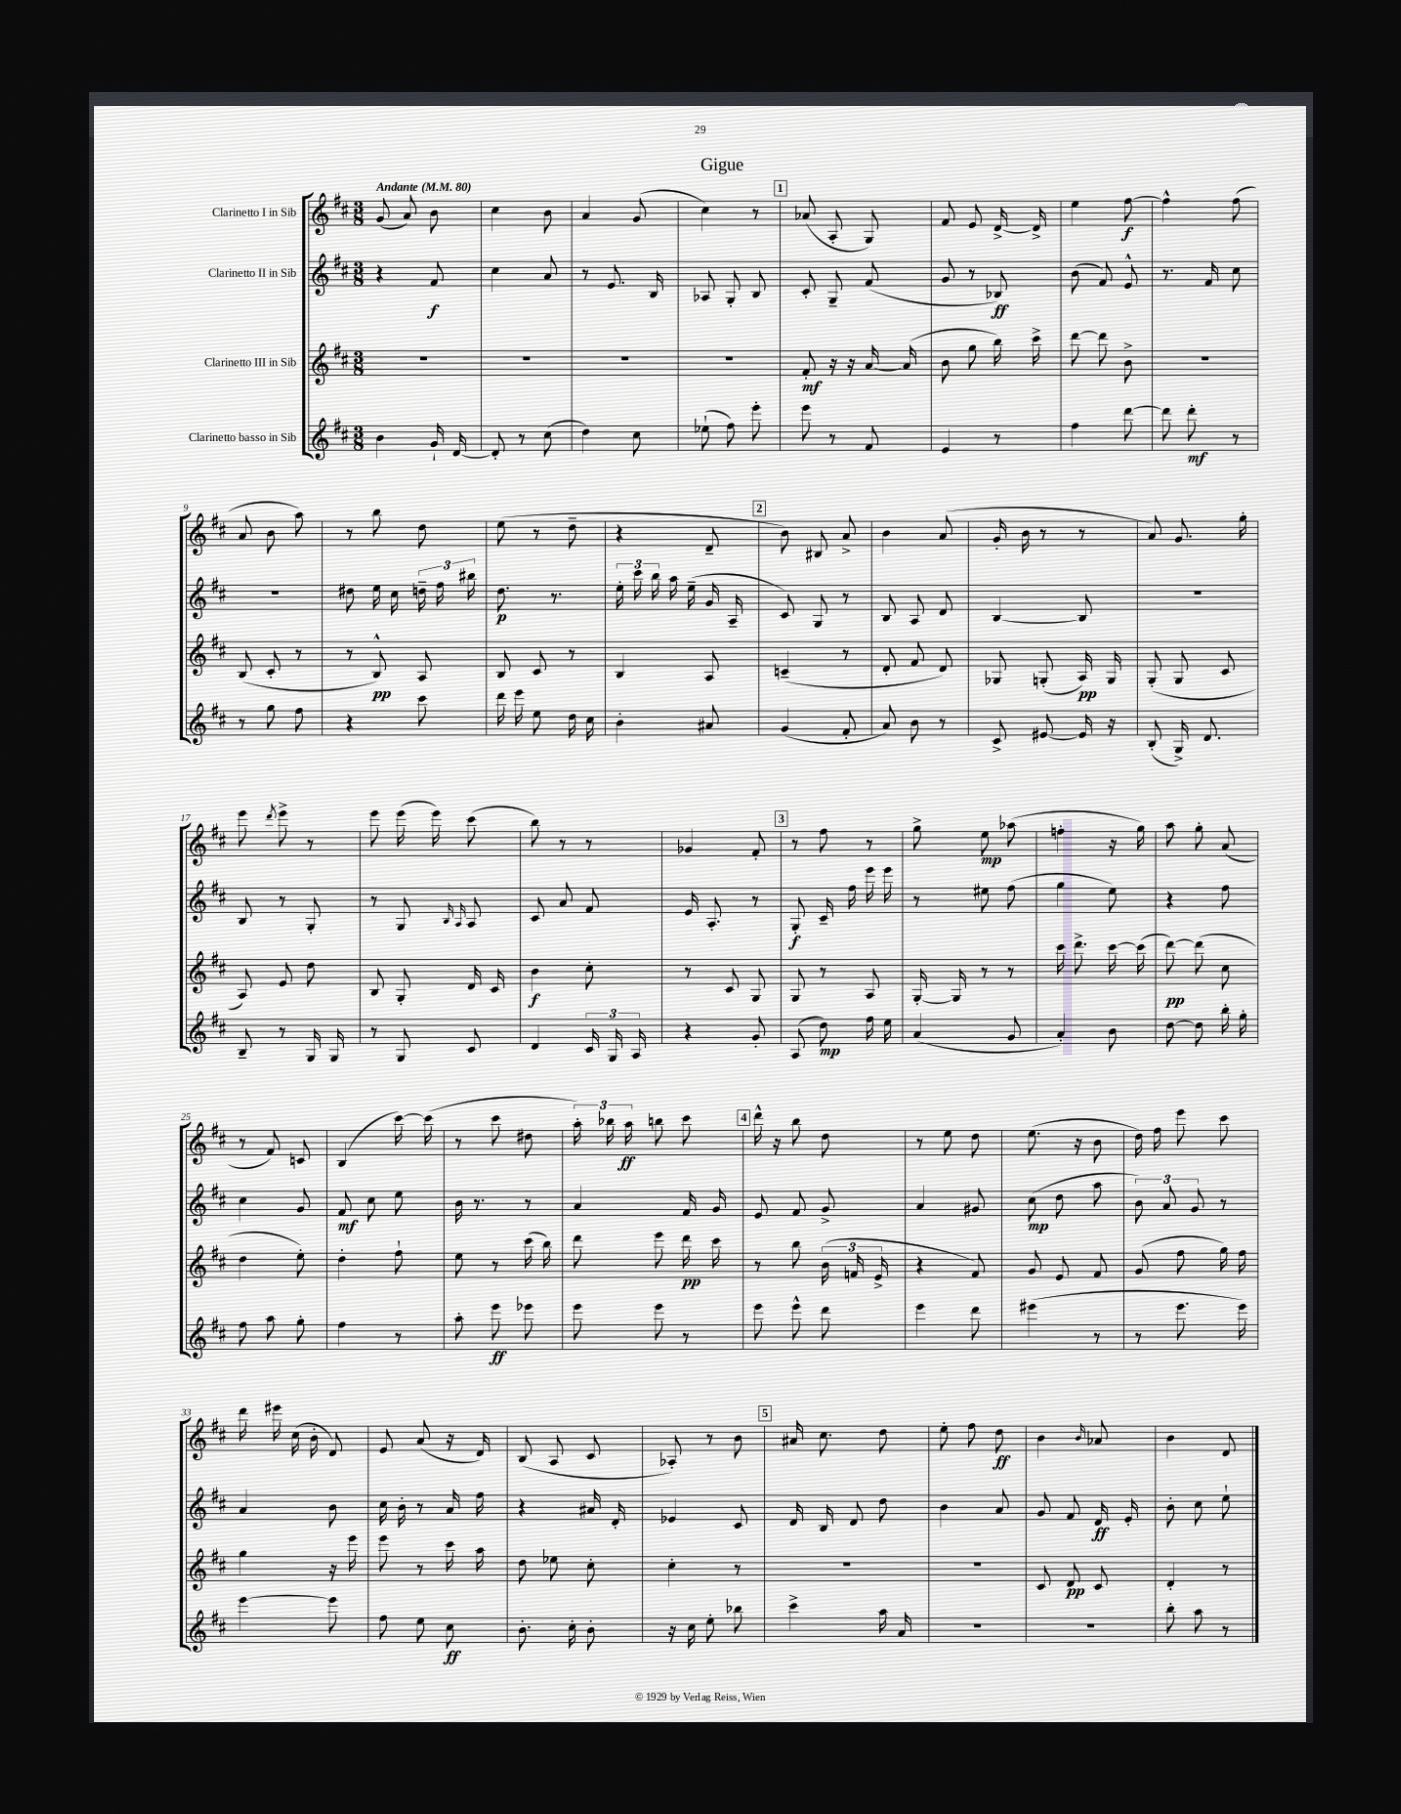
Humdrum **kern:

**kern	**kern	**kern	**kern
*staff4	*staff3	*staff2	*staff1
*clefG2	*clefG2	*clefG2	*clefG2
*k[f#c#]	*k[f#c#]	*k[f#c#]	*k[f#c#]
*M3/8	*M3/8	*M3/8	*M3/8
*MM80	*MM80	*MM80	*MM80
4b	4.r	4r	(8g
.	.	.	8a)
16g`	.	8f#	8b
[16d	.	.	.
=	=	=	=
8d']	4.r	4cc#	4cc#
8r	.	.	.
(8cc#	.	8a	8b
=	=	=	=
4dd)	4.r	8r	4a
.	.	8.e	.
8cc#	.	.	(8g
.	.	16B	.
=	=	=	=
(8ee-`	4.r	8A-	4cc#)
8ff#)	.	8G'	.
8eee'	.	8B	8r
=	=	=	=
8eee	8f#'	8c#'	(8a-
8r	16r	8G~	8A'
.	16r	.	.
8f#	[16a	(8f#	8G)
.	(16a]	.	.
=	=	=	=
4e	8b	8g	8f#
.	8gg	8r	8e
8r	16bb)	8B-)	[16d^
.	16ccc#^	.	16d^]
=	=	=	=
4ff#	[8ddd	(8b	4ee
.	8ddd]	8f#)	.
[8ddd	8b^	8e^^	[8ff#
=	=	=	=
8ddd]	4.r	8.r	4ff#^^]
8ddd'	.	.	.
.	.	16f#	.
8r	.	8cc#	(8ff#
=	=	=	=
8r	(8B	4.r	8a
8gg	8c#'	.	8b
8ff#	8r	.	8aa)
=	=	=	=
4r	8r	8dd#	8r
.	8B^^)	16ee	8bb
.	.	16cc#	.
8ccc#	8A	24dd~	8dd
.	.	24ff#	.
.	.	24bb#	.
=	=	=	=
16ddd	8B	8.dd	(8ee
16eee	.	.	.
8ee	8c#	.	8r
.	.	8.r	.
16dd	8r	.	8dd~
16cc#	.	.	.
=	=	=	=
4b'	4B	24ee'	4r
.	.	24ccc#	.
.	.	24bb	.
.	.	16aa	.
.	.	(16ee~	.
8a#	8A	16g	8d~
.	.	16A~	.
=	=	=	=
(4g	(4c~	8c#)	8b)
.	.	8G	8B#
8f#'	8r	8r	8a^
=	=	=	=
8a)	8d'	8B	4b
8b	8f#	8A	.
8r	8d)	8d	(8a
=	=	=	=
8c#^	8G-	[4B	16g'
.	.	.	16b
[8e#	(8G'	.	8r
16e#]	16A)	8B]	8r
16r	16G	.	.
=	=	=	=
(8B'	(8G'	4.r	8a)
16G^)	8G	.	8.g
8.d	.	.	.
.	8c#	.	.
.	.	.	16gg'
=	=	=	=
8B~	8A)	8B	8eee
.	.	.	8qddd
8r	8e	8r	8eee^
16G	8dd	8G'	8r
16G	.	.	.
=	=	=	=
8r	8B	8r	8eee
8G	8G'	8G	(16eee
.	.	.	16eee)
.	.	16qqB	.
.	.	16qqA	.
8c#	16d	8A	(8ccc#
.	16c#	.	.
=	=	=	=
4d	4b	8c#	8bb)
.	.	8a	8r
24c#	8cc#'	8f#	8r
24G	.	.	.
24A	.	.	.
=	=	=	=
4r	8r	16e	4g-
.	.	8.A'	.
.	8c#	.	.
8g'	8G	8r	8f#'
=	=	=	=
(8A	8G	8G'	8r
8dd)	8r	16c#~	8ff#
.	.	16ff#	.
16ff#	8A	16eee	8r
16ee	.	16eee	.
=	=	=	=
(4a	[16G'	8r	8gg^
.	16G]	.	.
.	8r	8ee#	8ee
8g	8r	(8ff#	(8aa-
=	=	=	=
4a')	16ccc#	4gg	4ff'
.	8.ddd^	.	.
8b	[16ccc#	8ee)	16r
.	(16ccc#]	.	16gg)
=	=	=	=
[8dd	[8ddd)	4r	8aa
8dd]	(8ddd]	.	8gg'
16bb'	8cc#	8ff#	(8a
16gg'	.	.	.
=	=	=	=
8ff#	4dd	4cc#	8r
8aa	.	.	8f#)
8gg'	8ee')	8g	8c
=	=	=	=
4ff#	4dd'	8f#	(4B
.	.	8cc#	.
8r	8ff#`	8ee	[16ccc#)
.	.	.	(16ccc#]
=	=	=	=
8aa'	8ee	16b	8r
.	.	8.r	.
8eee	8r	.	8ccc#
8eee-	(16ccc#	8r	8dd#
.	16bb)	.	.
=	=	=	=
8eee	8ddd	4a	24aa')
.	.	.	24bb-
.	.	.	24aa
8eee	8eee	.	8bb
8r	16ddd	16f#	8ccc#
.	16ccc#	16g	.
=	=	=	=
8eee	8r	8e	16ddd^^
.	.	.	16r
8eee^^	8bb	8f#	8bb
8ddd	(24b	8g^	8dd
.	24f	.	.
.	24e^	.	.
=	=	=	=
4eee	4r	4a	8r
.	.	.	8ee
8ddd	8f#)	8g#	8dd
=	=	=	=
(4eee#	8g	(8cc#	(8.ee
.	8e	8dd	.
.	.	.	16r
8r	8f#	8aa	8b
=	=	=	=
8r	(8g	12b)	16dd)
.	.	.	16ff#
.	.	12a	.
8.eee	8ff#	.	8eee
.	.	12g	.
.	16gg)	8r	8ccc#
16eee)	16ff#	.	.
=	=	=	=
[4eee	4gg	4a	16ddd
.	.	.	16eee#
.	.	.	(16cc#
.	.	.	16b'
8eee]	16r	8b	8d)
.	16eee	.	.
=	=	=	=
8ff#	8eee	16cc#	8e
.	.	16b'	.
8ee	8r	8r	(8a
8cc#	16ccc#	16a	16r
.	16aa	16ff#	16d)
=	=	=	=
8.b'	8dd	4r	(8B
.	8ee-	.	8A
16cc#'	.	.	.
8b'	8cc#'	16a#	8c#
.	.	16d'	.
=	=	=	=
16r	4cc#'	4e-	8A-')
16cc#	.	.	.
8ee'	.	.	8r
8bb-	8r	8c#	8b
=	=	=	=
4ccc#^	4.r	16d	16a#
.	.	16B	8.cc#
.	.	8d	.
16aa	.	8dd	8dd
16a	.	.	.
=	=	=	=
4.r	4.r	4b	8ee'
.	.	.	8ff#
.	.	8a	8dd
=	=	=	=
4.r	8c#	8g	4b
.	8d	8f#	.
.	.	.	16qqb
.	8c#	16d	8a-
.	.	16e'	.
=	=	=	=
8bb'	4d'	8b'	4b
8aa	.	8cc#	.
8r	8r	8ee`	8d
==	==	==	==
*-	*-	*-	*-
